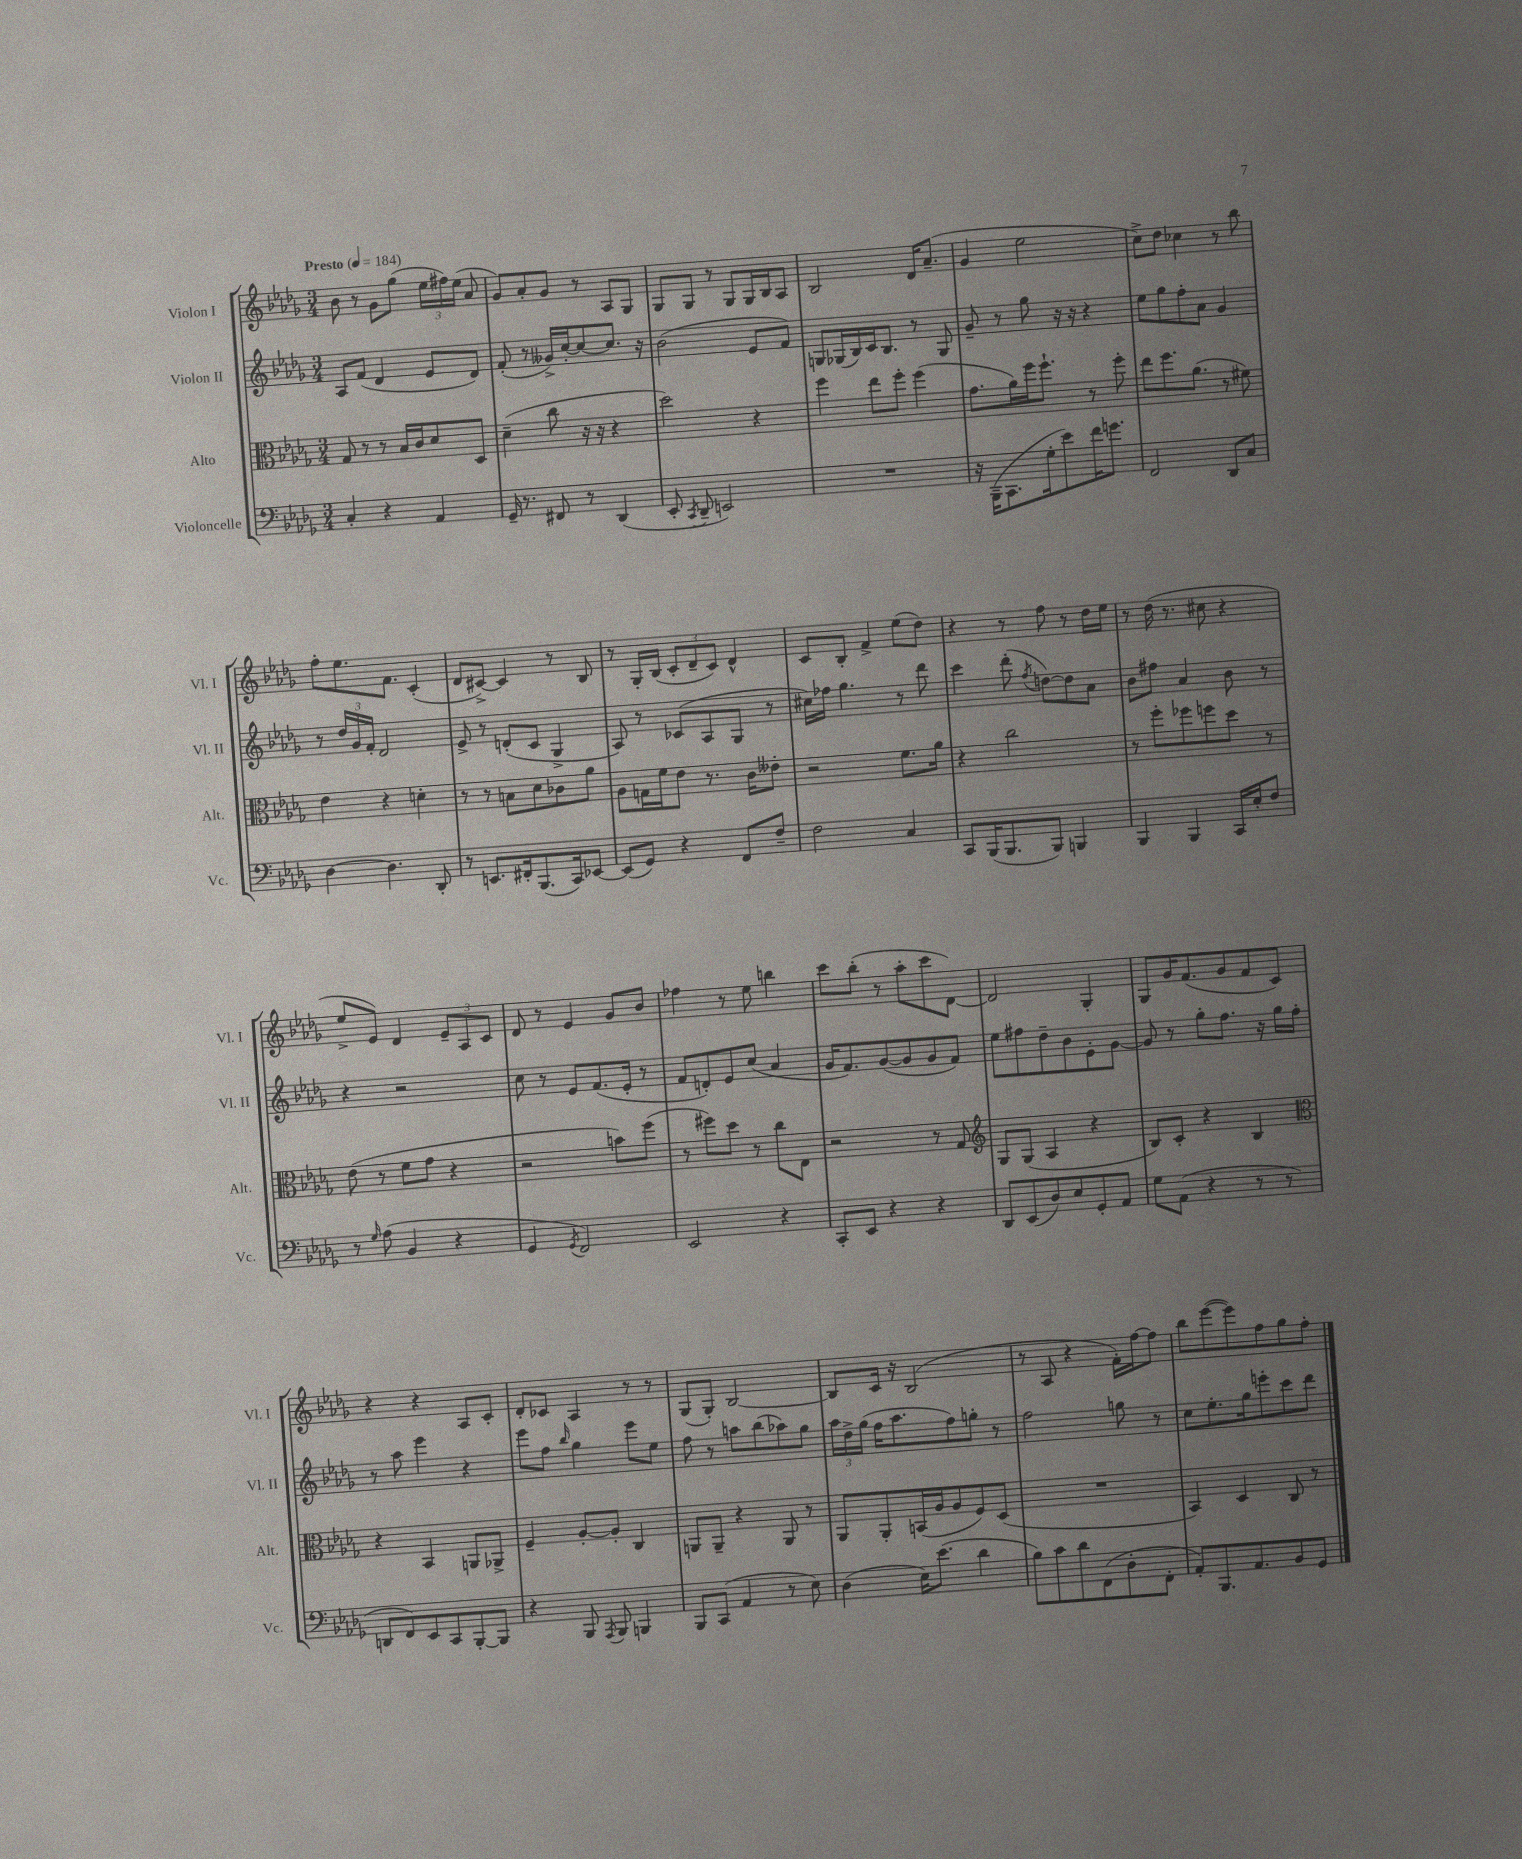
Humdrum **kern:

**kern	**kern	**kern	**kern
*staff4	*staff3	*staff2	*staff1
*clefF4	*clefC3	*clefG2	*clefG2
*k[b-e-a-d-g-]	*k[b-e-a-d-g-]	*k[b-e-a-d-g-]	*k[b-e-a-d-g-]
*M3/4	*M3/4	*M3/4	*M3/4
*MM184	*MM184	*MM184	*MM184
4C'	8G-	8A-	8b-
.	8r	(8f	8r
4r	8r	4d-	8g-
.	16B-	.	(8gg-
.	16c	.	.
4AA-	8d-	8e-	24ee-
.	.	.	24ff#)
.	.	.	(24ee-
.	8D-	8d-)	8a-
=	=	=	=
16GG-~	(4d-~	(8f'	8g-)
8.r	.	.	.
.	.	8r	8a-'
8FF#	8cc	16g--^)	8g-
.	.	[16cc'	.
8r	16r	8cc_	8r
.	16r	.	.
(4DD-	4r	8.cc]	8A-
.	.	.	8G-
.	.	16r	.
=	=	=	=
8EE-'	2dd-)	(2b-	8G-
8qCC	.	.	.
8DD-~	.	.	8G-
2EE)	.	.	8r
.	.	.	8G-
.	4r	8e-	16G-
.	.	.	16B-
.	.	8f)	8A-
=	=	=	=
2.r	4ff	8G	2B-
.	.	(16G-	.
.	.	16B-)	.
.	8ee-	16c	.
.	.	8.B-	.
.	8ff'	.	.
.	(4ff	8r	16d-
.	.	.	(8.a-~
.	.	8G-	.
=	=	=	=
16r	8.g-	8g-~	4g-
(16BBB-~	.	.	.
8.CC	.	8r	.
.	16a-)	.	.
.	16ff	8gg-	2ee-
16G-'	8.ff`	.	.
8e-)	.	16r	.
.	.	16r	.
16f	8r	4r	.
8.g	.	.	.
.	8ff'	.	.
=	=	=	=
2FF	8ee-	8ee-	8cc^)
.	8.ff	8gg-	8dd-
.	.	8ff'	4cc-
.	(8.a-	.	.
.	.	8a-	.
8DD-	8r	4g-	8r
8C	8f#)	.	8bb-
=	=	=	=
[4D-	4e-	8r	8ff'
.	.	24dd-	8.ee-
.	.	24g-	.
.	.	24f'	.
4.D-]	4r	2d-	.
.	.	.	8.f
.	4d'	.	(4c'
8DD-'	.	.	.
=	=	=	=
8r	8r	8e-^	8d-
8.EE	8r	8r	[8c#^)
.	8B	(8d'	4c#]
16FF#'	.	.	.
(8.BBB-	8d-	8c	.
.	8c-	4G-^	8r
16CC)	.	.	.
[8EE-	8a-	.	8B-
=	=	=	=
(8EE-]	8A-	8A-)	8r
8GG-)	16G	8r	16G-'
.	16f	.	(16B-
4r	8e-	(8c-	12c'
.	.	.	12d-~
.	8.r	8A-	.
.	.	.	12c)
8FF	.	8G-	4d-^^
.	16c	.	.
8F~	8e--'	8r	.
=	=	=	=
2F	2r	16cc#)	8c
.	.	16ff-	.
.	.	4.gg-	8B-'
.	.	.	4f^
4C	8.f	8r	(8ee-
.	.	8ddd-	8dd-)
.	16a-	.	.
=	=	=	=
8CC	4r	4ccc	4r
(16BBB-	.	.	.
8.BBB-	.	.	.
.	2cc	(8ddd-'	8r
.	.	8qff	.
8BBB-)	.	[8dd)	8ff
4BBB	.	8dd]	8r
.	.	8a-	16dd-
.	.	.	16ee-
=	=	=	=
4BBB-	8r	8b-	8r
.	8ff'	8ff#	(16dd-
.	.	.	8.r
4BBB-	8ff-	4a-	.
.	8ff	.	8cc#
16CC	8dd-	8b-	4r
16E-'	.	.	.
8F	8r	8r	.
=	=	=	=
8r	(8e-	4r	8ee-^
16qqG-	.	.	.
(8A-	8r	.	8e-)
4BB-	8f	2r	4d-
.	8g-	.	.
4r	4r	.	12e-~
.	.	.	12A-
.	.	.	12c
=	=	=	=
4GG-	2r	8cc	8d-
.	.	8r	8r
8qGG-	.	.	.
2FF)	.	8e-	4e-
.	.	(8.f	.
.	8b)	.	8g-
.	.	16e-'	.
.	(8ff	8r	8b-
=	=	=	=
2EE-	8r	8f	4ff-
.	8ff#)	8d')	.
.	8dd-	8e-	8r
.	8r	(8cc	8ee-
4r	8cc	4a-	4bb
.	8E-	.	.
=	=	=	=
8CC'	2r	16g-	8ccc
.	.	8.f)	.
8EE-	.	.	(8bb-'
4r	.	([8g-	8r
.	.	8g-]	8aa-'
4r	8r	8g-	8ccc
.	8G-	8f)	[8d-)
=	=	=	=
*	*clefG2	*	*
8DD-	8G-	8ee-	2d-]
(8EE-	(8G-	8ff#	.
8D-)	4A-	8dd-~	.
8E-	.	8b-	.
8GG-'	4r	8e-'	4G-'
8AA-	.	[8g-	.
=	=	=	=
8G-	8B-)	8g-]	8G-
(8AA-	8c'	8r	16g-
.	.	.	(8.f
4r	4r	8gg-'	.
.	.	8.ff	8g-
8r	4B-	.	8f
.	.	16r	.
8r	.	16gg-	8c)
.	.	16ff'	.
=	=	=	=
*	*clefC3	*	*
8DD	4r	8r	4r
8FF)	.	8aa-	.
8EE-	4BB-	4eee-	4r
8CC	.	.	.
[8BBB-'	8AA	4r	8A-
8BBB-]	8AA-^	.	8c'
=	=	=	=
4r	4F~	8eee-	8d-'
.	.	8ff	8c-
.	.	16qqbb-	.
8BBB-	[8A-'	4gg-	4A-
8qAAA-	.	.	.
8BBB-	8A-']	.	.
4BBB	4C	8eee-	8r
.	.	8ee-	8r
=	=	=	=
8BBB-	8AA	8ff	(8G-
(8CC	8AA~	8r	8G-')
4AA-	4r	8aa	[2B-
.	.	(8bb-	.
8r	8AA	8aa-)	.
8E-)	8r	8gg-	.
=	=	=	=
(4D-	8AA-	24aa-	8B-]
.	.	24dd-^	.
.	.	(24gg-	.
.	8AA-'	16ff	16c
.	.	8.aa-	16r
16E-)	(16BB	.	(2B-
(8.e-	16A-	.	.
.	8A-	8ff)	.
4d-	8F)	8gg'	.
.	(8D-	8r	.
=	=	=	=
8B-)	2.r	2ff	8r
8c	.	.	8A-
8d-	.	.	4r
(8FF	.	.	.
8D-'	.	8gg	16f')
.	.	.	[16ff
8FF'	.	8r	8ff]
=	=	=	=
8AA-')	4BB-)	8cc	8bb-
8.BBB-	.	8.ee-'	([8eee-
.	4D-	.	8eee-])
8.AA-	.	16gg-	.
.	.	8eee'	8ff
8BB-	8C	8ccc	8gg-
8GG-	8r	8ddd-	8ff'
==	==	==	==
*-	*-	*-	*-
